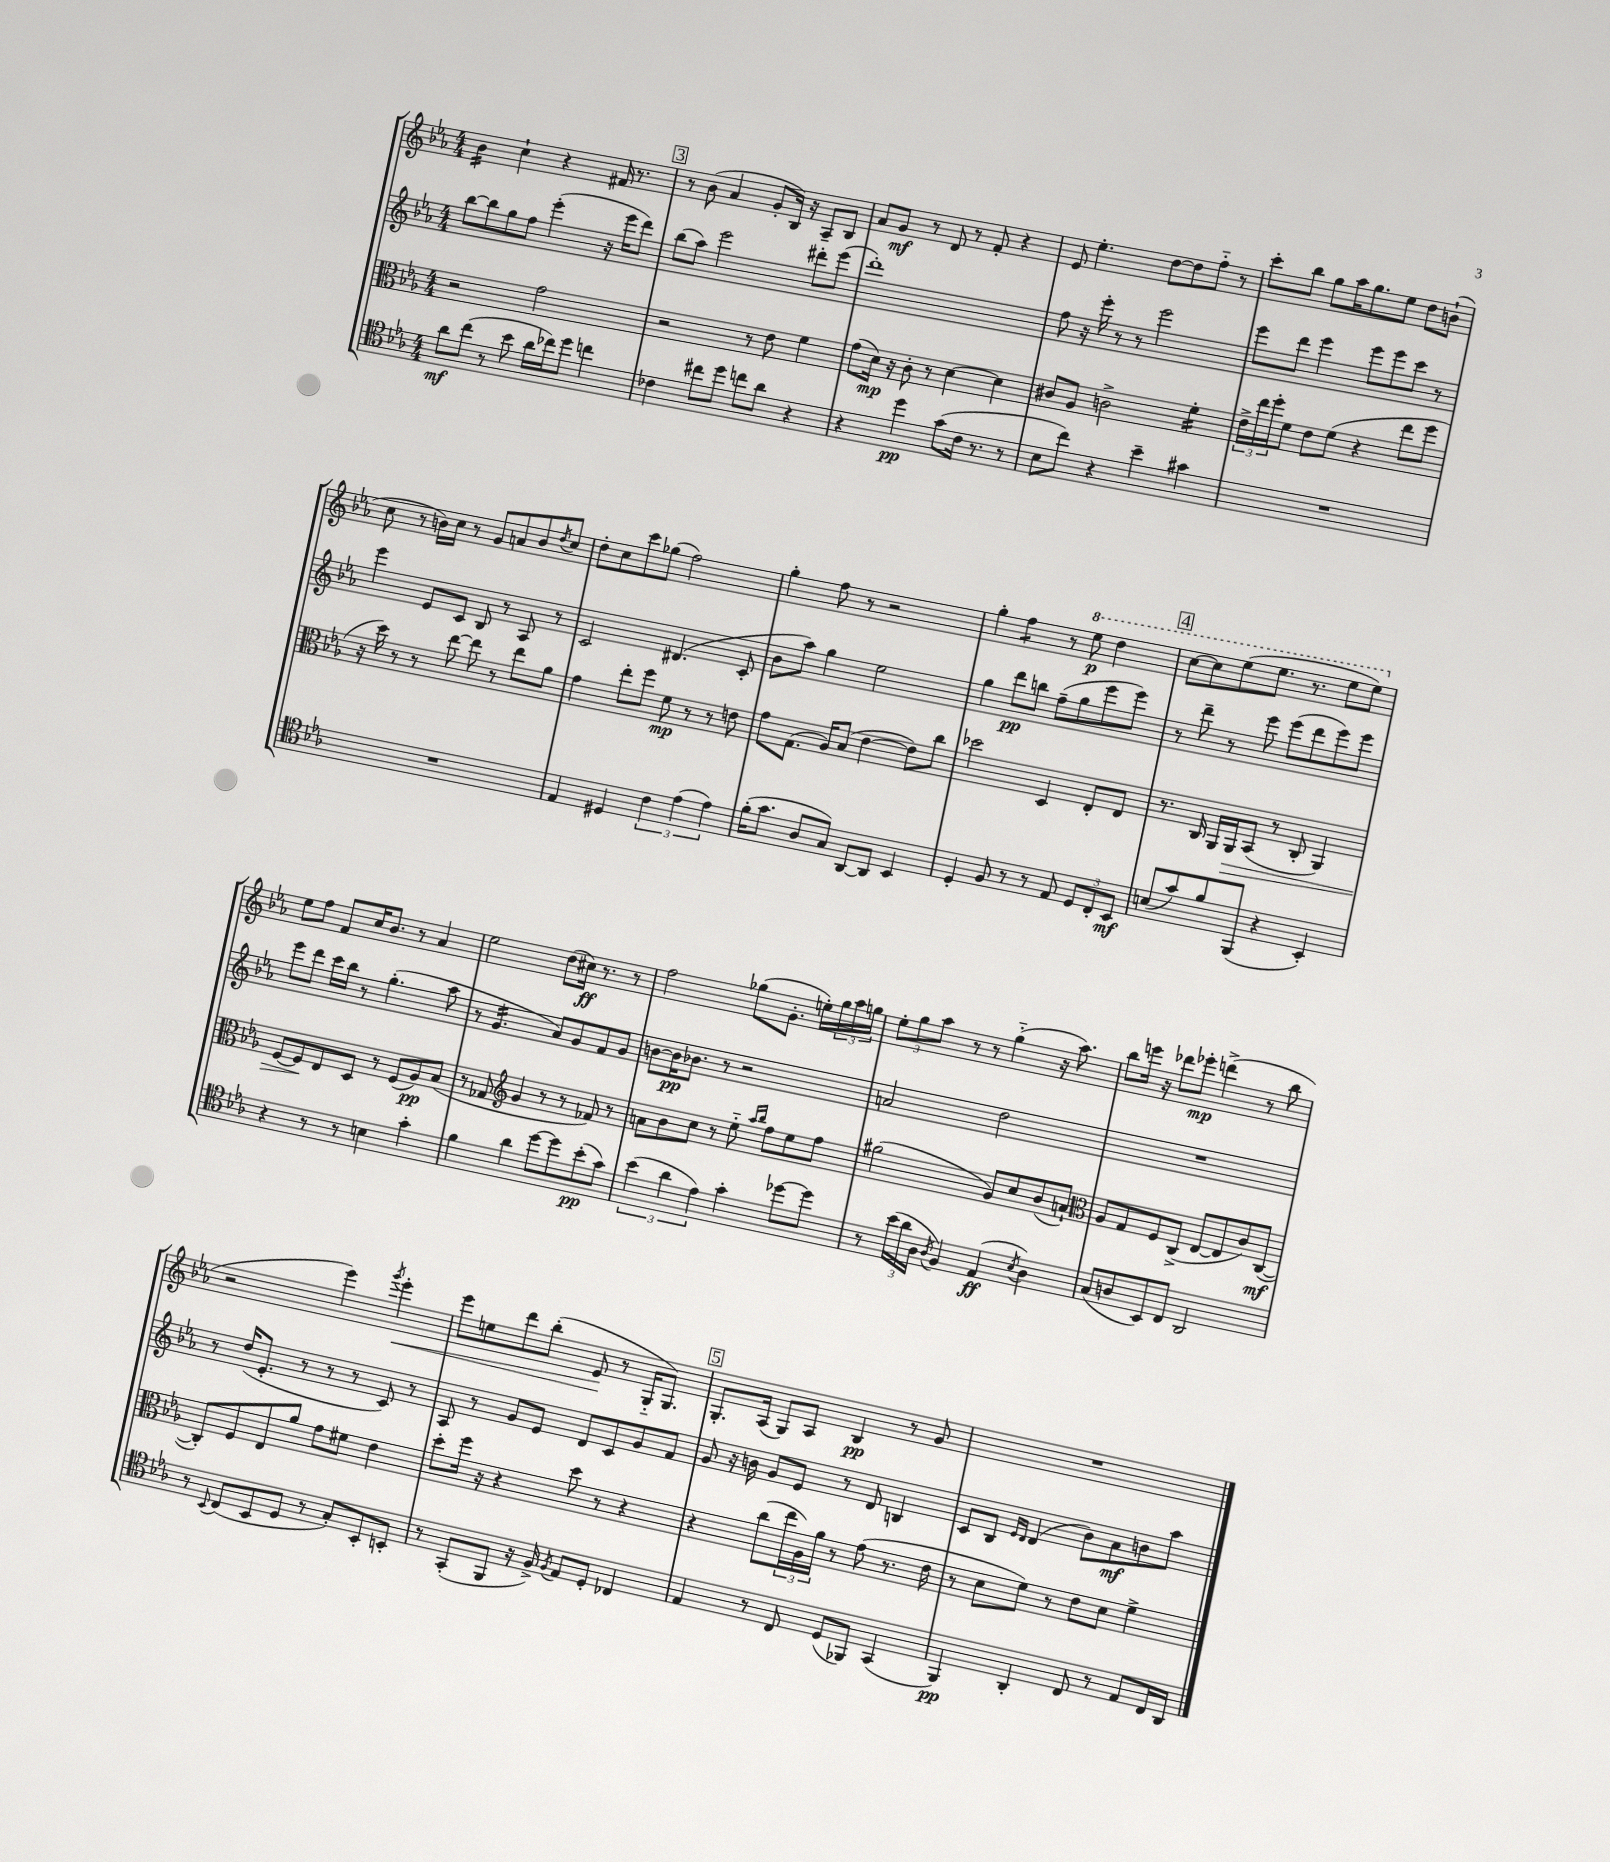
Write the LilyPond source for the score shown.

<<
\new StaffGroup <<
\new Staff = "s0" {
    \clef treble \key ees \major \numericTimeSignature \time 4/4
    bes'4:16 c''4-! r4 fis'16 r8. |
    \mark \markup { \box "3" } r8 bes'8( aes'4 g'8-. bes16) r16 aes8-- bes8 |
    aes'8 g'8\mf r8 d'8 r8 f'8-. r4 |
    ees'8 ees''4.-. d''8~ d''8 f''8-_ r8 |
    c'''8-. bes''8 g''8 aes''16 g''8. ees''8 d''8 b'8-!( |
    c''8 r8 b'16) c''16 r8 g'8 a'8 b'8 \acciaccatura { d''8 } c''8 |
    d''8-. c''8 c'''8 ges''8( f''2) |
    g''4-. f''8 r8 r2 |
    g''4-. f''4:8 r8 \ottava #1 ees'''8\p d'''4 |
    \mark \markup { \box "4" } c'''8~ c'''8 ees'''8( ees'''8. r8. ees'''8 ees'''8) \ottava #0 |
    ees''8 f''8 f'8 c''16 bes'8. r8 aes'4 |
    ees''2 d''8( cis''16\ff) r8. r8 |
    f''2 ges''8( g'8.-. e''16-.) \tuplet 3/2 { ges''16 aes''16 g''16 } |
    \tuplet 3/2 { ees''8-. g''8 aes''8 } r8 r8 g''4-_( r16 aes''8.) |
    bes''8 e'''16 r16 des'''8 ees'''8-.\mp d'''4->( r8 bes''8 |
    r2 ees'''4) \acciaccatura { g'''8 } ees'''4-.\< |
    ees'''8 e''8 d'''8 bes''8-.( ees'8\! r8 g16-_ g8.) |
    \mark \markup { \box "5" } g8.-. aes16( g8) aes8 bes4\pp r8 g'8 |
    R1 \bar "|." |
}
\new Staff = "s1" {
    \clef treble \key ees \major \numericTimeSignature \time 4/4
    bes''8~ bes''8 g''8 f''8 ees'''4-.( r16 ees'''16 d'''8) |
    \mark \markup { \box "3" } bes''8( aes''8) ees'''2 dis'''8-. ees'''8( |
    d'''1-.) |
    f''8 r16 ees'''16-. r8 r8 ees'''2 |
    ees'''8 d'''8 ees'''4 ees'''8 ees'''8 c'''8 r8 |
    ees'''4 ees'8 c'8 bes8 r8 aes8 r8 |
    c'2 dis'4.( c'8-. |
    bes'8 aes''8) g''4 ees''2 |
    g''4 d'''8\pp b''8 f''8--( g''8 ees'''8 ees'''8) |
    \mark \markup { \box "4" } r8 d'''8-- r8 ees'''8 ees'''8( d'''8 ees'''8) ees'''8 |
    ees'''8 d'''8 c'''16 bes''16 r8 g''4.-.( aes''8 |
    r8 g'4.:16 aes'8) g'8 f'8 g'8 |
    b'8~ b'16\pp bes'8. r8 r2 |
    a'2 d''2 |
    R1 |
    r8 d''16( ees'8.-. r8 r8 r8 c'8) r8 |
    aes8 r8 g'8 ees'8 d'8 c'8 g'8 f'8 |
    \mark \markup { \box "5" } g'8 r16 b'16 g'8 ees'8 r8 d'8 b4 |
    c'8 bes8 \grace { ees'16 d'16 } d'4( bes'8) aes'8\mf b'8 aes''8 \bar "|." |
}
\new Staff = "s2" {
    \clef alto \key ees \major \numericTimeSignature \time 4/4
    r2 g'2 |
    \mark \markup { \box "3" } r2 r8 ees'8 f'4 |
    g'8( d'16\mp) r16 c'8-. r8 d'4~ d'4 |
    cis'8 aes8 c'2-> f'4:16-. |
    \tuplet 3/2 { ees'16-> ees''16 f''16-. } f'8 ees'8 f'8( r4 ees''8 f''8 |
    r16 d''16) r8 r8 ees''8~ ees''8 r8 ees''8 aes'8 |
    g'4 ees''8-. f''8 f'8\mp r8 r8 e'8 |
    g'8 g8.( aes16) bes8( ees'4~ ees'8) c''8 |
    des''2 d4 ees8-. ees8 |
    \mark \markup { \box "4" } r8. c16 aes,16 aes,16\> bes,8( r8 c8-. aes,4) |
    f8~ f8\! ees8 d8 r8 f8( aes8\pp) bes8( |
    r8 ges8 \clef treble g'4 r8 r8 fes'8) r8 |
    a'8 bes'8 c''8 r8 ees''8-_ \grace { aes''16 bes''16 } f''8 ees''8 f''8 |
    gis''2( g'8) c''8 bes'8( a'8-!) |
    \clef alto aes8 g8 f8 c8->( ees8~ ees8 c'8) c8~\mf( |
    c8-.) f8 ees8 aes'8 g'8 fis'8 ees'4 |
    d''8-. f''16 r16 r4 d''8 r8 r4 |
    \mark \markup { \box "5" } r4 c''8( \tuplet 3/2 { ees''16 aes16) aes'16 } r8 g'8( r8. ees'16 |
    r8 d'8 f'8) r8 ees'8 d'8 f'4-> \bar "|." |
}
\new Staff = "s3" {
    \clef tenor \key ees \major \numericTimeSignature \time 4/4
    aes'8\mf c''8( r8 bes'8 aes'16 ces''16) d''8 c''4 |
    \mark \markup { \box "3" } ces'4 cis''8 d''8 c''8 aes'8 r4 |
    r4 d''4\pp g'8( c'16 r8. r8 |
    bes8 c''8) r4 bes'4-- gis'4 |
    R1 |
    R1 |
    ees4 dis4 \tuplet 3/2 { c'4 ees'4( ees'4) } |
    f'16-.( g'8. aes8 g8) aes,8~ aes,8 bes,4 |
    d4-. f8 r8 r8 ees8 \tuplet 3/2 { d8 c8-. bes,8\mf } |
    \mark \markup { \box "4" } b8( g'8) f'8 f,8( r4 bes,4-.) |
    r4 r8 r8 b4 g'4-. |
    f'4 aes'4 d''8~ d''8 bes'8-.\pp( g'8) |
    \tuplet 3/2 { bes'4( aes'4 ees'4) } g'4-. des''8~ des''8 |
    r8 \tuplet 3/2 { bes'16( aes'16 aes16 } \acciaccatura { aes8 } f4) ees4\ff( \acciaccatura { bes8 } aes4) |
    g8( a8 bes,8) c8 aes,2 |
    r8 \appoggiatura { bes,8 } c8( bes,8 d8 r8 g8-.) bes,8-. b,8-. |
    r8 g,8-.( f,8 r16 f16->) \acciaccatura { f8 } ees8 d8-. ces4 |
    \mark \markup { \box "5" } ees4 r8 c8 d8( fes,8) g,4( |
    f,4\pp) aes,4-. c8 r8 ees8 c16 aes,16 \bar "|." |
}
>>
>>
\layout { \context { \Score \remove "Bar_number_engraver" } }
